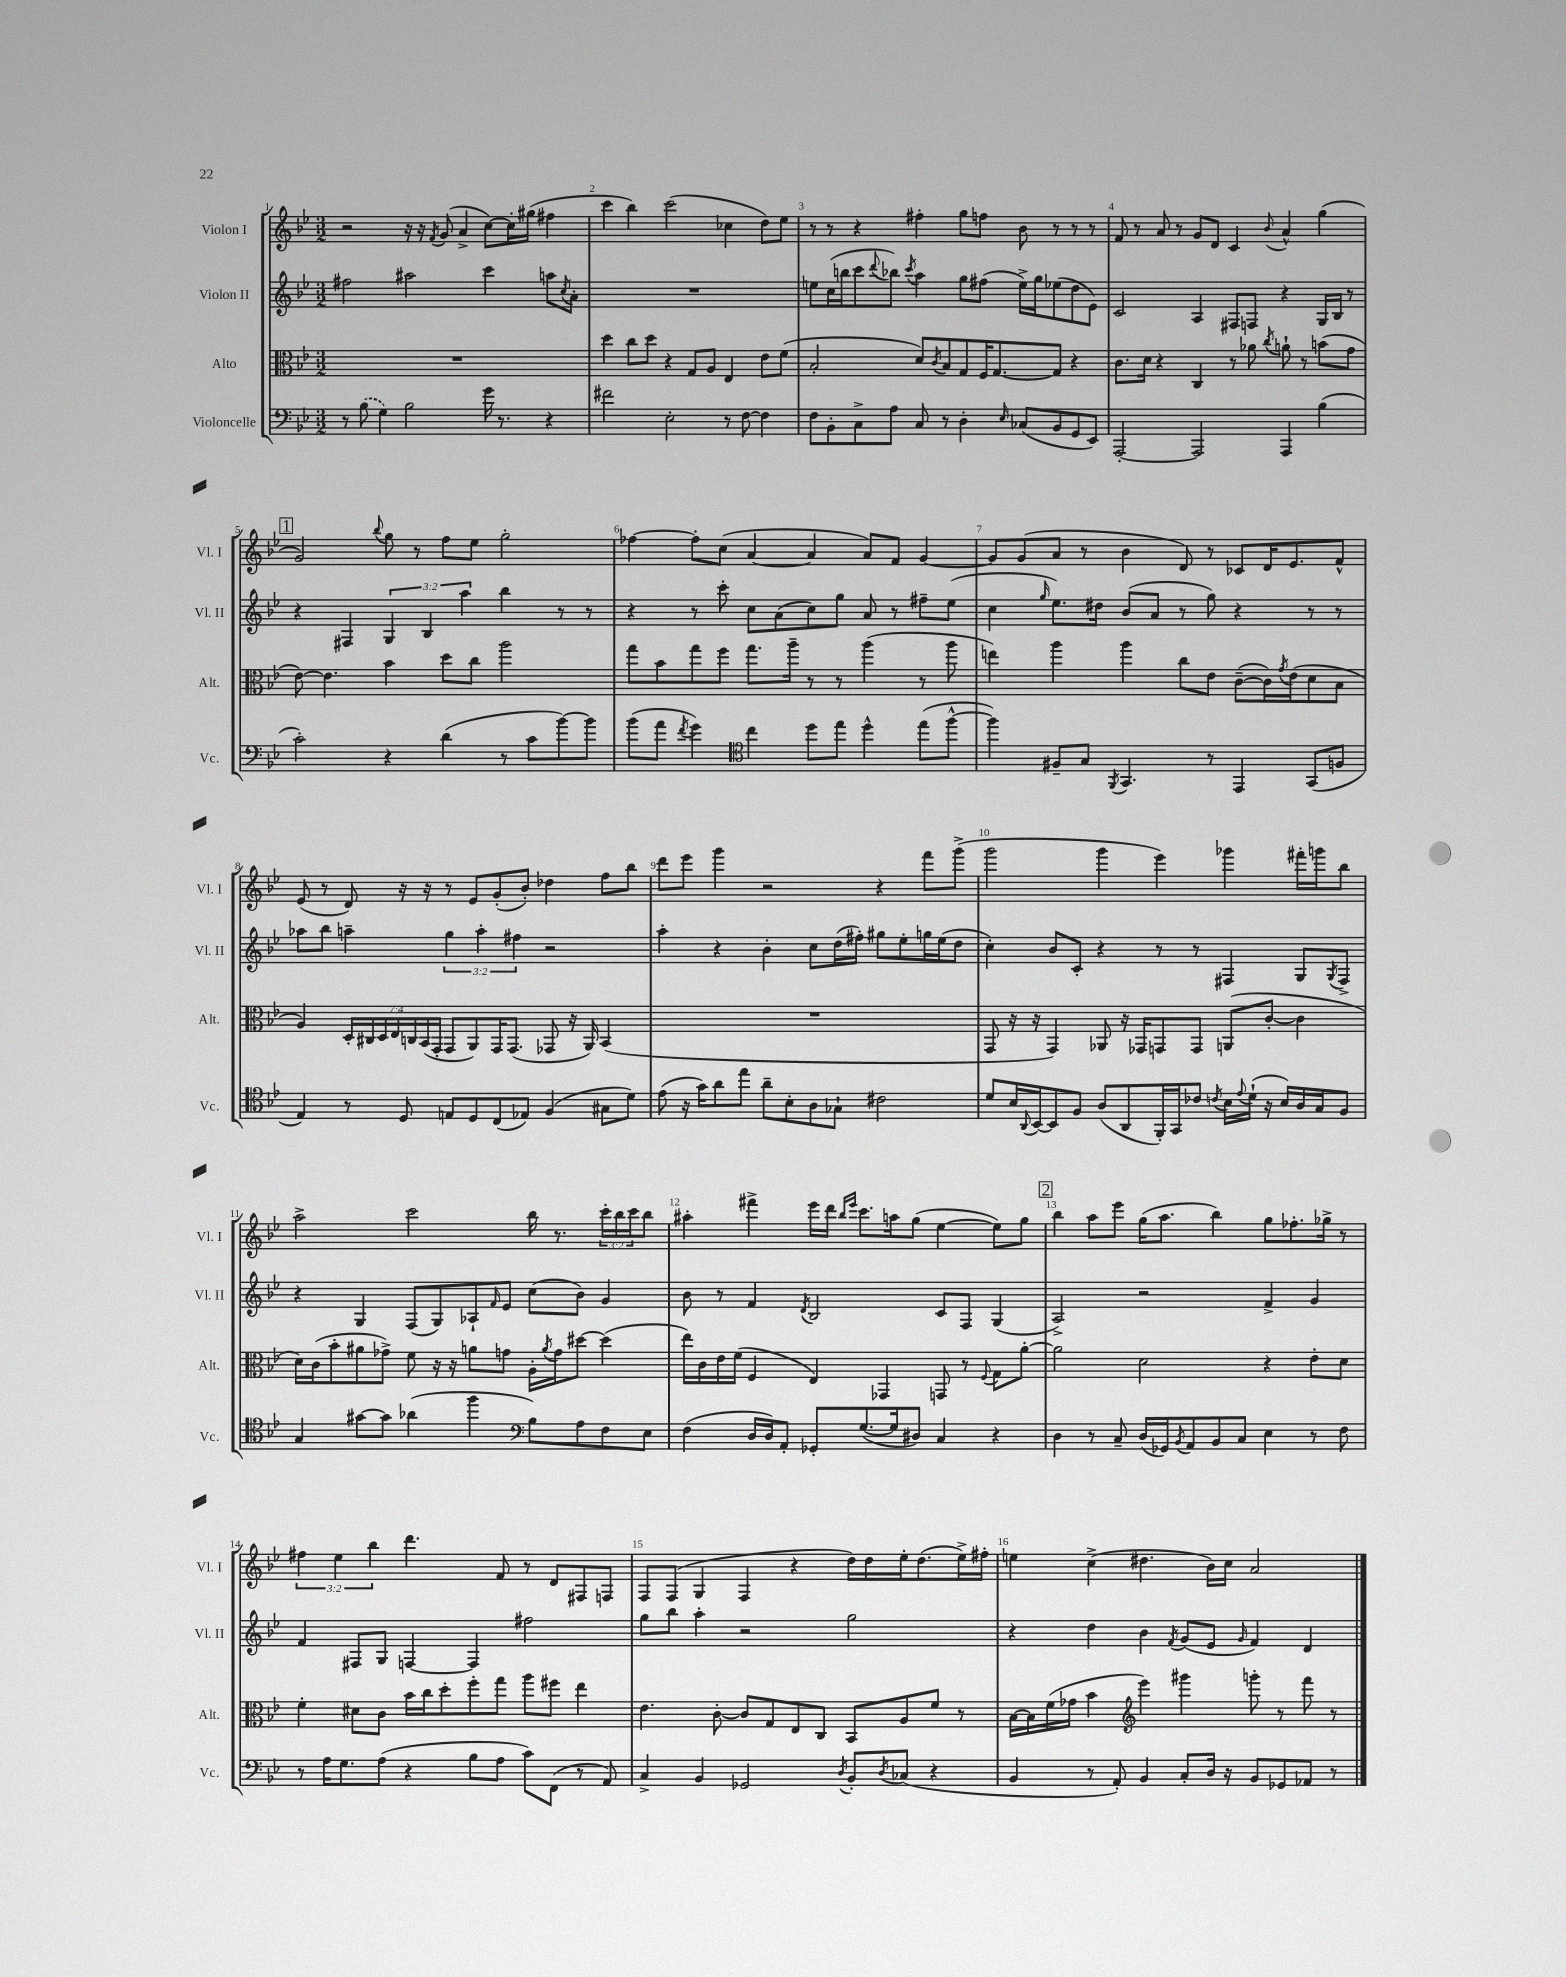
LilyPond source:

<<
\new StaffGroup <<
\new Staff = "s0" \with { instrumentName = "Violon I" shortInstrumentName = "Vl. I" } {
    \clef treble \key bes \major \numericTimeSignature \time 3/2 \override Staff.TupletNumber.text = #tuplet-number::calc-fraction-text
    r2 r16 r16 \acciaccatura { f'8 } g'8( a'4-> c''8~) c''16-. gis''16( fis''4 |
    c'''4 bes''4) c'''2( ces''4 d''8) ees''8 |
    r8 r8 r4 fis''4-. g''8 f''8 bes'8 r8 r8 r8 |
    f'8 r8 a'8 r8 g'8 d'8 c'4 \appoggiatura { bes'8 } a'4-^ g''4( |
    \mark \markup { \box "1" } g'2) \appoggiatura { bes''8 } g''8 r8 f''8 ees''8 g''2-. |
    fes''4~ fes''8-. c''8( a'4~ a'4 a'8) f'8 g'4~ |
    g'8 g'8( a'8 r8 bes'4 d'8) r8 ces'8 d'16 ees'8. f'8-^ |
    ees'8( r8 d'8) r16 r16 r8 ees'8 g'8-.( bes'8-.) des''4 f''8 bes''8 |
    d'''8 ees'''8 g'''4 r2 r4 f'''8 g'''8->( |
    g'''2 g'''4 ees'''4) ges'''4 fis'''16-. g'''16 bes''8 |
    a''2-> c'''2 bes''16 r8. \tuplet 3/2 { c'''16-. bes''16 c'''16 } bes''8 |
    ais''4-. fis'''4-> ees'''16 d'''16 \grace { bes''16 ees'''16 } c'''8. a''16 g''8( ees''4~ ees''8) g''8 |
    \mark \markup { \box "2" } bes''4 a''8 ees'''8 g''16( a''8. bes''4) g''8 fes''8.-. ges''16-> r8 |
    \tuplet 3/2 { fis''4 ees''4 bes''4 } d'''4. f'8 r8 d'8 fis8 f8 |
    f8 f8( g4 f4 r4 d''16) d''16 ees''16-. d''8.( ees''16->) fis''16-. |
    e''4 c''4->( dis''4. bes'16) c''16 a'2 \bar "|." |
}
\new Staff = "s1" \with { instrumentName = "Violon II" shortInstrumentName = "Vl. II" } {
    \clef treble \key bes \major \numericTimeSignature \time 3/2 \override Staff.TupletNumber.text = #tuplet-number::calc-fraction-text
    fis''2 ais''2 c'''4 a''8 \acciaccatura { c''8 } a'8-. |
    R1. |
    e''8 c''16( b''16 c'''8 \appoggiatura { d'''8 } bes''8) \acciaccatura { c'''8 } a''4 g''8 fis''8( e''16->) g''16 ees''8( d''8 ees'8) |
    c'2 a4 fis8 f8 r4 g16 bes16 r8 |
    \mark \markup { \box "1" } r4 fis4 \tuplet 3/2 { g4 bes4 a''4 } bes''4 r8 r8 |
    r4 r8 c'''8-. c''8 a'8( c''8) g''8 a'8 r8 fis''8-- ees''8( |
    c''4 \grace { g''16 } ees''8.) dis''16 bes'8( a'8 r8 g''8) r4 r8 r8 |
    aes''8 bes''8 a''4-- \tuplet 3/2 { g''4 a''4-. fis''4 } r2 |
    a''4-. r4 bes'4-. c''8 d''16( fis''16-.) gis''8 ees''8-. g''16 ees''16( d''8 |
    c''4-.) bes'8 c'8-. r4 r8 r8 fis4 g8 \acciaccatura { g8 } fis8-> |
    r4 g4 f8( g8) aes8-! \grace { f'16 } ees'8 c''8( bes'8) g'4 |
    bes'8 r8 f'4 \acciaccatura { d'8 } bes2 c'8 f8 g4( |
    \mark \markup { \box "2" } a2->) r2 f'4-> g'4 |
    f'4 fis8 g8 f4~ f4 fis''2 |
    g''8 bes''8 a''4-. r2 g''2 |
    r4 d''4 bes'4 \acciaccatura { f'8 } g'8( ees'8 \grace { g'16 } f'4) d'4 \bar "|." |
}
\new Staff = "s2" \with { instrumentName = "Alto" shortInstrumentName = "Alt." } {
    \clef alto \key bes \major \numericTimeSignature \time 3/2 \override Staff.TupletNumber.text = #tuplet-number::calc-fraction-text
    R1. |
    d''4 c''8 d''8 r4 g8 a8 ees4 ees'8 f'8( |
    bes2-. d'8) \acciaccatura { c'8 } bes8 g8 f16 g8.~ g8 r4 |
    c'8. d'16 r4 c4 r8 aes'8 \acciaccatura { c''8 } a'8-! r8 b'8( g'8 |
    \mark \markup { \box "1" } ees'8~) ees'4. bes'4 d''8 c''8 a''2 |
    g''8 bes'8 g''8 f''8 g''8. a''16-- r8 r8 a''4( r8 a''8 |
    e''4) a''4 a''4 c''8 ees'8 c'8~--( c'16) \acciaccatura { g'8 } ees'16( d'8 bes8 |
    a4) \tuplet 7/4 { d16-. cis16 d16 ees16 c16 bes,16( g,16-. } g,8 a,8) g,16 g,8.( ges,8 r16 a,16) bes,4( |
    R1. |
    g,8 r16 r16 g,4) aes,8 r16 ges,16 g,8 g,8 a,8( c'8~-. c'4 |
    d'16) c'16( bes'8-. ais'8 ges'8->) f'8 r16 r16 a'8 g'8 a16-. \acciaccatura { a'8 } g'16 dis''8~ dis''4( |
    ees''16) c'16 ees'16 f'16( f4 ees4) ges,4 g,8 r8 \appoggiatura { f8 } g8 a'8~-. |
    \mark \markup { \box "2" } a'2 d'2 r4 ees'8-. d'8 |
    f'4-. dis'8 c'8 bes'16 c''16 d''8-. f''8-. g''8 a''8 fis''8 ees''4 |
    ees'4. c'8~-. c'8 g8 ees8 c8 bes,8 a8 f'8 r8 |
    bes16~ bes16 f'16( ges'16 bes'4 \clef treble ees'''4) gis'''4 g'''8-. r8 f'''8 r8 \bar "|." |
}
\new Staff = "s3" \with { instrumentName = "Violoncelle" shortInstrumentName = "Vc." } {
    \clef bass \key bes \major \numericTimeSignature \time 3/2
    r8 \once \slurDashed bes8( g4) bes2 g'16 r8. r4 |
    fis'2 ees2-. r8 f8~ f4 |
    f8 bes,8-. c8-> a8 c8 r8 d4-. \grace { ees16 } ces8( bes,8 g,8 ees,8) |
    a,,2~-. a,,2 a,,4 bes4( |
    \mark \markup { \box "1" } c'2-.) r4 d'4( r8 c'8 bes'8~) bes'8 |
    bes'8( a'8 \acciaccatura { f'8 } g'4) \clef tenor c''4 d''8 ees''8 d''4-^ ees''8( f''8~-^ |
    f''4) fis8-- g8 \acciaccatura { f,8 } g,4. r8 ees,4 g,8( f8 |
    ees4) r8 d8 e8 d8 c8( ees8) f4( gis8 d'8) |
    ees'8( r16 g'16) a'8 ees''8 a'8-- bes8-. a8 ges8-! cis'2 |
    d'8 bes16 \appoggiatura { a,8 } bes,16~ bes,8 f8 a8( a,8 f,16-.) g,16 ces'8 \acciaccatura { c'8 } bes16 \appoggiatura { ees'8 } d'16-!( r16 bes16) a16 g16 f8 |
    g4 gis'8~ gis'8 aes'4( f''4 \clef bass bes8) a8 f8 ees8 |
    f4( d16 d16) a,8-. ges,8-. g8.~( g16 dis8) c4 r4 |
    \mark \markup { \box "2" } d4 r8 c8-- d16( ges,16) \acciaccatura { bes,8 } a,8 bes,8 c8 ees4 r8 f8 |
    r8 a16 g8. a8( r4 bes8 a8 c'8) f,8( r8 a,8) |
    c4-> bes,4 ges,2 \acciaccatura { d8 } bes,8-. \acciaccatura { d8 } ces8( r4 |
    bes,4 r8 a,8-.) bes,4 c8-. d16 r16 bes,8 ges,8 aes,8 r8 \bar "|." |
}
>>
>>
\layout { \context { \Score \override BarNumber.break-visibility = ##(#f #t #t) barNumberVisibility = #all-bar-numbers-visible } }
